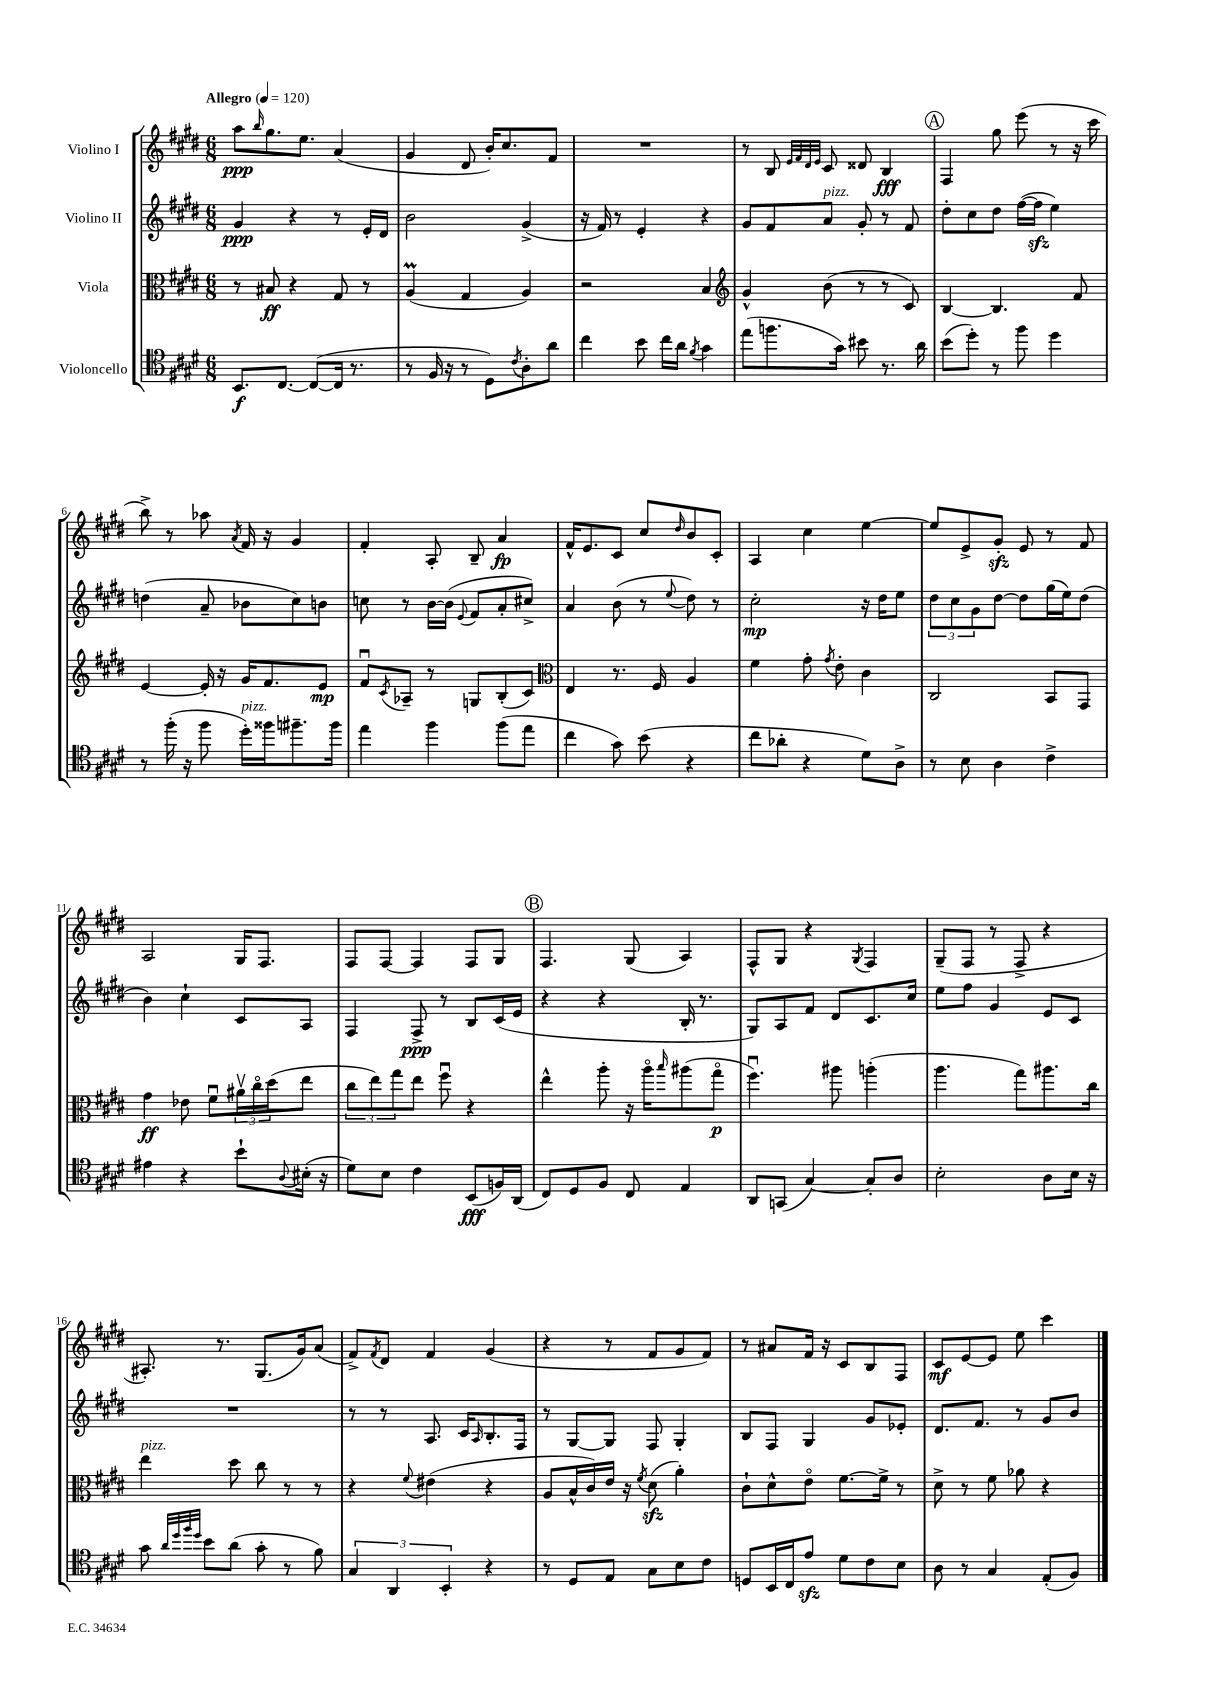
<<
\new StaffGroup <<
\new Staff = "s0" \with { instrumentName = "Violino I" } {
    \clef treble \key e \major \numericTimeSignature \time 6/8 \tempo "Allegro" 4 = 120
    a''8\ppp \grace { b''16 } gis''8. e''8. a'4( |
    gis'4 dis'8 b'16-.) cis''8. fis'8 |
    R2. |
    r8 b8 \grace { e'32 fis'32 dis'32 e'32 } cis'8 disis'8 b4\fff |
    \mark \markup { \circle "A" } fis4 gis''8 e'''8( r8 r16 cis'''16 |
    b''8->) r8 aes''8 \acciaccatura { a'8 } fis'16 r16 gis'4 |
    fis'4-. a8-. b8-- a'4\fp |
    fis'16-^ e'8. cis'8 cis''8 \grace { dis''16 } b'8 cis'8-. |
    a4 cis''4 e''4~ |
    e''8 e'8-> gis'8-.\sfz e'8 r8 fis'8 |
    a2 gis16 fis8. |
    fis8 fis8~ fis4 fis8 gis8 |
    \mark \markup { \circle "B" } fis4. gis8( a4) |
    fis8-^ gis8 r4 \acciaccatura { gis8 } fis4 |
    gis8--( fis8 r8 fis8-> r4 |
    ais8.-.) r8. gis8.( gis'16) a'8( |
    fis'8->) \acciaccatura { fis'8 } dis'8 fis'4 gis'4( |
    r4 r8 fis'8 gis'8 fis'8) |
    r8 ais'8 fis'16 r16 cis'8 b8 fis8 |
    cis'8\mf e'8~ e'8 e''8 cis'''4 \bar "|." |
}
\new Staff = "s1" \with { instrumentName = "Violino II" } {
    \clef treble \key e \major \numericTimeSignature \time 6/8
    gis'4\ppp r4 r8 e'16-. dis'16 |
    b'2 gis'4->( |
    r16 fis'16) r8 e'4-. r4 |
    gis'8 fis'8 a'8^\markup { \italic "pizz." } gis'8-. r8 fis'8 |
    \mark \markup { \circle "A" } dis''8-. cis''8 dis''8 fis''16~( fis''16\sfz e''4) |
    d''4( a'8-- bes'8 cis''8) b'8 |
    c''8 r8 b'16~ b'16( \appoggiatura { e'8 } fis'8 a'8-. cis''8->) |
    a'4 b'8( r8 \appoggiatura { e''8 } dis''8) r8 |
    cis''2-.\mp r16 dis''16 e''8 |
    \tuplet 3/2 { dis''8 cis''8 gis'8 } dis''8~ dis''8 gis''16( e''16) dis''8( |
    b'4) cis''4-! cis'8 a8 |
    fis4 fis8->\ppp r8 b8 cis'16( e'16 |
    \mark \markup { \circle "B" } r4 r4 b16-. r8. |
    gis8) a8 fis'8 dis'8 cis'8. cis''16 |
    e''8 fis''8 gis'4 e'8 cis'8 |
    R2. |
    r8 r8 a8. cis'16 \grace { a16 } b8.-. fis16 |
    r8 gis8~ gis8 fis8 gis4-. |
    b8 fis8 gis4 gis'8 ees'8-. |
    dis'8. fis'8. r8 gis'8 b'8 \bar "|." |
}
\new Staff = "s2" \with { instrumentName = "Viola" } {
    \clef alto \key e \major \numericTimeSignature \time 6/8
    r8 bis8\ff r4 gis8 r8 |
    a4\prall( gis4 a4) |
    r2 b4 |
    \clef treble gis'4-^ b'8( r8 r8 cis'8) |
    \mark \markup { \circle "A" } b4~ b4. fis'8 |
    e'4~ e'16-. r16 gis'16 fis'8. e'8\mp |
    fis'8\downbow \acciaccatura { cis'8 } aes8-- r8 g8 b8-.( cis'8) |
    \clef alto e4 r8. fis16 a4 |
    fis'4 gis'8-. \acciaccatura { gis'8 } e'8-. cis'4 |
    cis2 b,8 gis,8 |
    gis'4\ff ees'8 fis'8\downbow \tuplet 3/2 { ais'16\upbow cis''16\flageolet dis''16( } e''8 |
    \tuplet 3/2 { cis''8 e''8) gis''8 } e''8 fis''8\downbow r4 |
    \mark \markup { \circle "B" } e''4-^ a''8-. r16 a''16\flageolet \grace { b''16 } ais''8( gis''8\flageolet\p |
    fis''4.\downbow) ais''8 a''4-.( |
    a''4. gis''8) ais''8. cis''16 |
    e''4^\markup { \italic "pizz." } dis''8 cis''8 r8 r8 |
    r4 \appoggiatura { fis'8 } eis'4( r4 |
    a8 b16-^ cis'16) e'16 r16 \acciaccatura { fis'8 } dis'8\sfz( a'4-.) |
    cis'8-! dis'8-^ e'8\flageolet fis'8.~ fis'16-> r8 |
    dis'8-> r8 fis'8 aes'8 r4 \bar "|." |
}
\new Staff = "s3" \with { instrumentName = "Violoncello" } {
    \clef tenor \key e \major \numericTimeSignature \time 6/8
    b,8.\f cis8.~ cis8~( cis16 r8. |
    r8 fis16 r16 r8 dis8) \acciaccatura { cis'8 } a8-. a'8 |
    cis''4 b'8 cis''16 a'16 \acciaccatura { fis'8 } gis'4 |
    e''8( f''8. gis'16) bis'8 r8. a'16 |
    \mark \markup { \circle "A" } b'8( dis''8-.) r8 fis''8 dis''4 |
    r8 fis''16-.( r16 fis''8 dis''16-.^\markup { \italic "pizz." }) fisis''16 fis''8.-- fis''16 |
    e''4 fis''4 fis''8( e''8 |
    cis''4 gis'8) b'8( r4 |
    cis''8 aes'8-. r4 dis'8) a8-> |
    r8 b8 a4 cis'4-> |
    eis'4 r4 b'8-! \appoggiatura { a8 } bis16-.( r16 |
    dis'8) b8 cis'4 b,8\fff( f16) a,16( |
    \mark \markup { \circle "B" } cis8) dis8 fis8 cis8 e4 |
    a,8 g,8( gis4~) gis8-. a8 |
    b2-. a8 b16 r16 |
    gis'8 \grace { a'32 dis''32 fis''32 dis''32 } b'8 a'8( gis'8-. r8 fis'8) |
    \tuplet 3/2 { gis4 a,4 b,4-. } r4 |
    r8 dis8 e8 gis8 b8 cis'8 |
    d8 b,16 cis16 e'8\sfz dis'8 cis'8 b8 |
    a8 r8 gis4 e8-.( fis8) \bar "|." |
}
>>
>>
